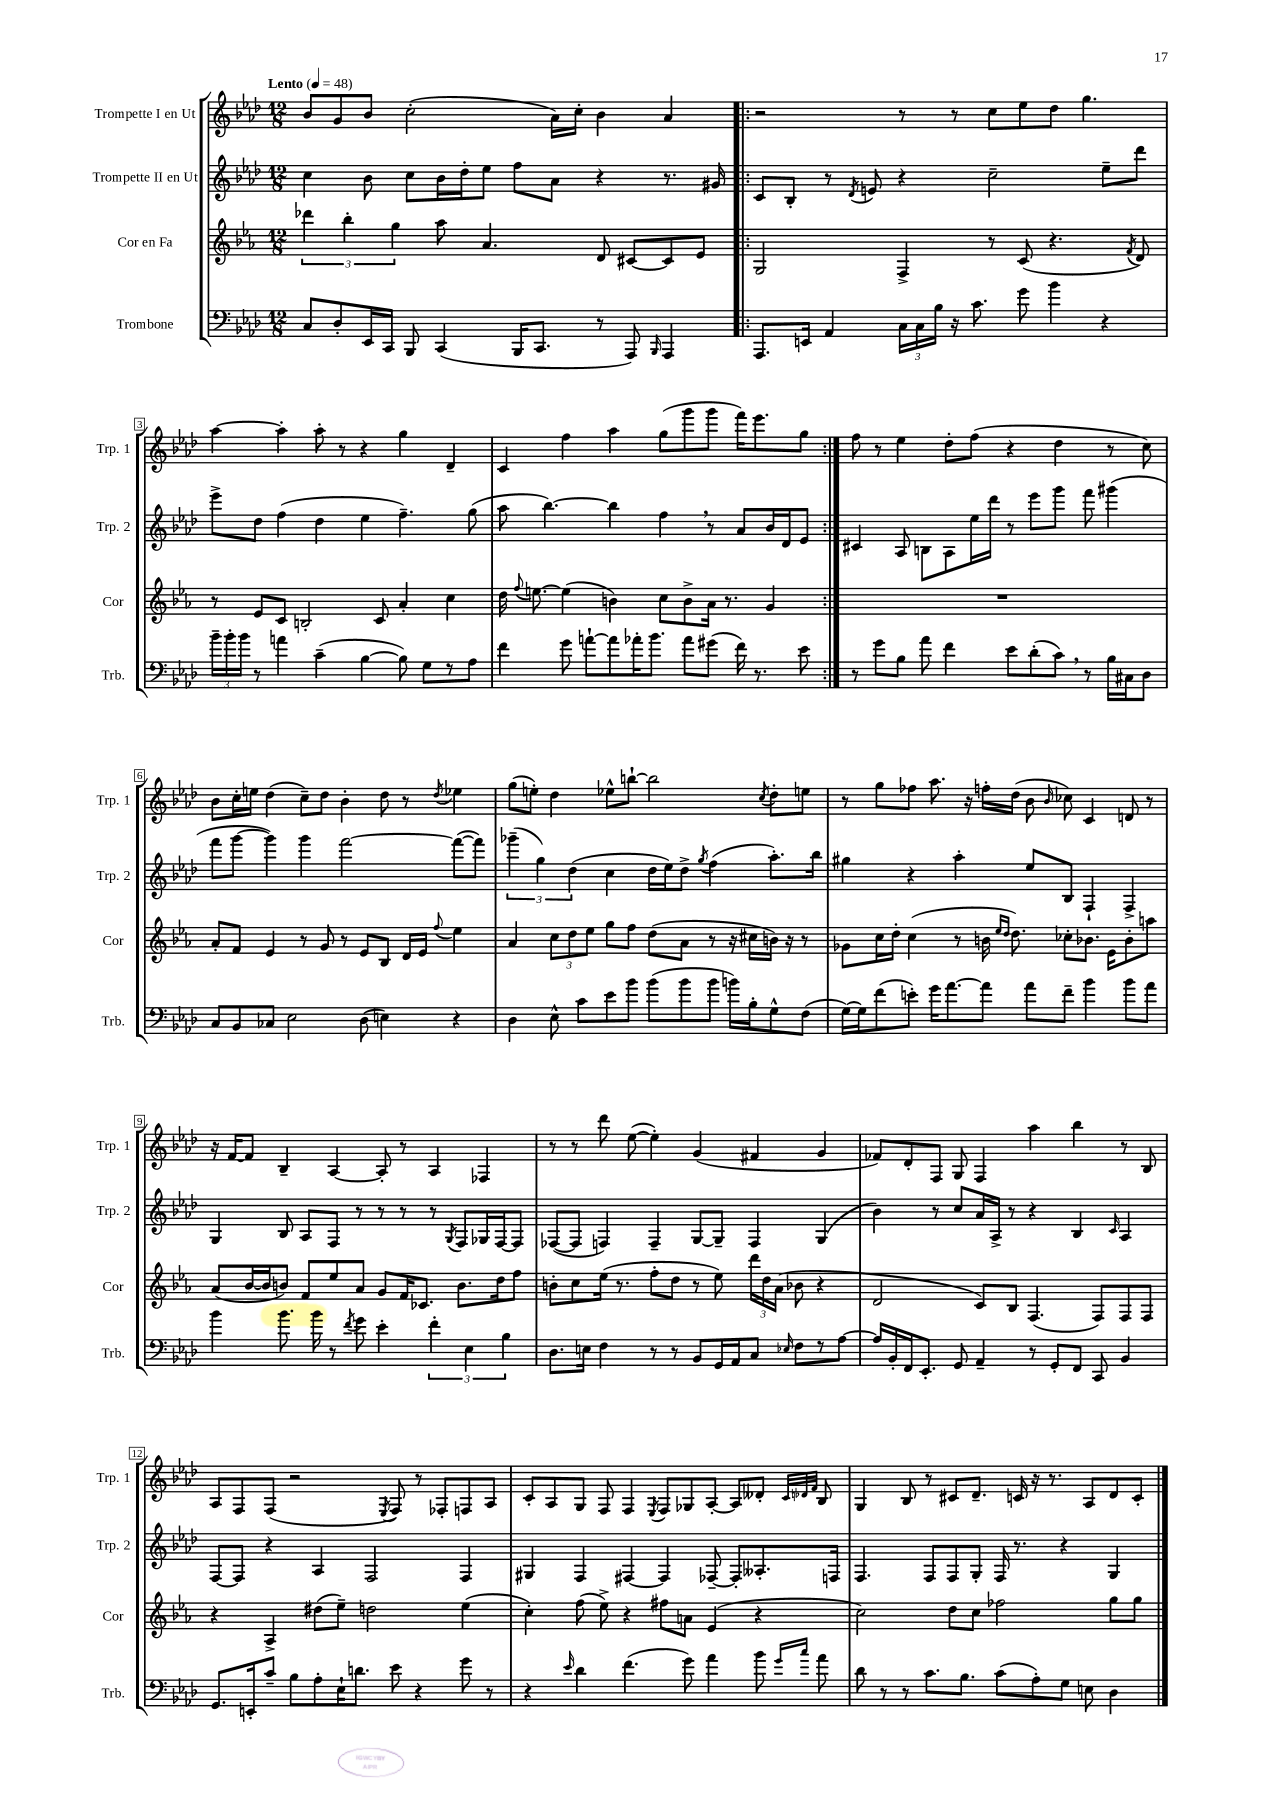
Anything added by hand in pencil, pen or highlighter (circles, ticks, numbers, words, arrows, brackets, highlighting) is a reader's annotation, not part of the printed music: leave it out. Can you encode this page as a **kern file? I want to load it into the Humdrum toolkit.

**kern	**kern	**kern	**kern
*part4	*part3	*part2	*part1
*staff4	*staff3	*staff2	*staff1
*I"Trombone	*I"Cor en Fa	*I"Trompette II en Ut	*I"Trompette I en Ut
*I'Trb.	*I'Cor	*I'Trp. 2	*I'Trp. 1
*clefF4	*clefG2	*clefG2	*clefG2
*k[b-e-a-d-]	*k[b-e-a-]	*k[b-e-a-d-]	*k[b-e-a-d-]
*M12/8	*M12/8	*M12/8	*M12/8
*MM48	*MM48	*MM48	*MM48
=1	=1	=1	=1
!	!	!	!LO:TX:a:B:t=Lento
8C/L	6ddd-X\	4cc\	8b-/L
8D-'/	.	.	8g/
.	6bb-'\	.	.
16EE-/L	.	8b-\	8b-/J
16CC/JJ	.	.	.
.	6gg\	.	.
8BBB-/	.	8cc\L	(2cc'\
(4CC/	8aa-\	16b-\L	.
.	.	16dd-'\J	.
.	4.a-/	8ee-\J	.
16BBB-/KL	.	8ff\L	.
8.CC/J	.	.	.
.	.	8a-\J	16a-\LL)
.	.	.	16cc'\JJ
8r	8d/	4r	4b-\
8AAA-/)	[8c#X/L	.	.
16qqBBB-/	.	.	.
4AAA-/	8c#/]	8.r	4a-/
.	8e-/J	.	.
.	.	16g#X/	.
=2!|:	=2!|:	=2!|:	=2!|:
8.AAA-/L	2G/	8c/L	2r
.	.	8B-'/J	.
16EEn/Jk	.	.	.
4AA-/	.	8r	.
.	.	8qd-/	.
.	.	8en/	.
24C\LL	4F^/	4r	8r
24C\	.	.	.
24B-\JJ	.	.	.
16r	.	.	8r
8.c\	.	.	.
.	8r	2cc~\	8cc\L
8g\	(8c/	.	8ee-\
4b-\	4.r	.	8dd-\J
.	.	.	4.gg\
4r	.	8ee-~\L	.
.	8qf/	.	.
.	8d/)	8ddd-\J	.
!!LO:LB:g=z
=3	=3	=3	=3
24b-~\LL	8r	8eee-^\L	[4aa-\
24b-'\	.	.	.
24b-\JJ	.	.	.
8r	8e-/L	8dd-\J	.
4an\	8c/J	(4ff\	4aa-'\]
.	2Bn'/	.	.
(4c~\	.	4dd-\	8aa-'\
.	.	.	8r
[4B-\	.	4ee-\	4r
.	8c/	.	.
8B-\])	4a-'/	4.ff~\)	4gg\
8G\L	.	.	.
8r	4cc\	.	4d-~/
8A-\J	.	(8gg\	.
=4	=4	=4	=4
4f\	16dd\	8aa-\	4c/
.	8qqff/	.	.
.	[8.een\	.	.
.	.	[4.bb-\)	.
8g\	(4ee\]	.	4ff\
[8an`\L	.	.	.
8a\]	4bn\)	4bb-\]	4aa-\
16a-X'\K	.	.	.
8.b-\J	.	.	.
.	8cc\L	4ff,\	(8gg\L
8a-\L	8b^\	.	8ggg\
(8g#X\J	16a-\Jk	8r	8ggg\J
.	8.r	.	.
16f\)	.	8a-/L	16fff\KL)
8.r	.	.	8.eee-\
.	4g/	16b-/L	.
.	.	16d-/J	.
8e-\	.	8e-/J	8gg\J
=5:|!	=5:|!	=5:|!	=5:|!
8r	1.r	4c#X/	8ff\
8g\L	.	.	8r
8B-\J	.	8A-/	4ee-\
8a-\	.	8Bn\L	.
4f\	.	8A-\	8dd-'\L
.	.	16ee-\L	(8ff\J
.	.	16ddd-\JJ	.
8e-\L	.	8r	4r
(8d-'\	.	8eee-\L	.
8c,\J)	.	8ggg\J	4dd-\
8r	.	8fff\	.
16B-\LL	.	(4ggg#X\	8r
16C#X\J	.	.	.
8D-\J	.	.	8cc\)
!!LO:LB:g=z
=6	=6	=6	=6
8C/L	8a-'/L	8fff\L	8b-\L
8BB-/	8f/J	[8ggg\J	16cc'\L
.	.	.	16een\JJ
8C-X/J	4e-/	4ggg\])	(4dd-\
2E-\	.	.	.
.	8r	4ggg\	8cc~\L)
.	8g/	.	8dd-\J
.	8r	[2fff\	4b-'\
(8D-\	8e-/L	.	.
4En\)	8B-/J	.	8dd-\
.	16d/LL	.	8r
.	16e-/JJ	.	.
.	8qqff/	.	8qdd-/
4r	4ee-\	(8fff\L_	4ee-X\
.	.	8fff\J])	.
=7	=7	=7	=7
4D-\	4a-/	(6ggg-X~\	(8gg\L
.	.	.	8een'\J)
.	.	6gg\)	.
8E-^^\	12cc\L	.	4dd-\
.	12dd\	(6dd-\	.
8c\L	.	.	.
.	12ee-\J	.	.
8e-\	8gg\L	4cc\	8ee-X^^\L
8b-\J	8ff\J	.	[8bbn`\J
(8b-\L	(8dd\L	16dd-\LL	2bb\]
.	.	16ee-\J)	.
8b-\	8a-\J	8dd-^\J	.
.	.	8qgg/	.
8b-\J	8r	(4ff\	.
16bn\LL)	16r	.	.
16B-'\J	16cc#X\LL	.	.
.	.	.	8qcc/
8G^^\	16bn\JJ)	8.aa-'\L)	8dd-'\L
.	16r	.	.
(8F\J	8r	.	8een\J
.	.	16bb-\Jk	.
=8	=8	=8	=8
[16G\LL)	8g-X\L	4gg#X\	8r
16G\J]	.	.	.
(8f\	16cc\L	.	8gg\L
.	16dd'\JJ	.	.
8en'\J)	(4cc\	4r	8ff-X\J
16g\KL	.	.	8.aa-\
[8.a-\	.	.	.
.	8r	4aa-'\	.
.	.	.	16r
8a-\J]	16bn\	.	16ffn'\LL
.	16qqee-/LL	.	.
.	16qqdd/JJ	.	.
.	8.dd\)	.	(16dd-\JJ
8a-\L	.	8ee-/L	8b-\
.	.	.	16qqb-/
8f~\J	8cc-X'\L	8B-/J	8cc-X\)
4b-\	8.b-X\J	4F`/	4c/
.	16e-\KL	.	.
8b-\L	8b-'\	4F^/	8dn/
8a-\J	8aan\J	.	8r
!!LO:LB:g=z
=9	=9	=9	=9
4b-\	(8a-/L	4G/	16r
.	.	.	[16f/KL
.	[16b-/L	.	8f/J]
.	16b-/J]	.	.
8.b-\	8bn/J)	8B-/	4B-~/
.	8f/L	8A-/L	.
16b-\	.	.	.
8r	8ee-/	8F/J	[4A-/
8qf/	.	.	.
8g\	8a-/J	8r	.
4e-'\	8g/L	8r	8A-'/]
.	16f/K	8r	8r
.	8.c-X/J	.	.
6f'\	.	8r	4A-/
.	.	8qG/	.
.	8.b\L	8F/L	.
6E-\	.	.	.
.	.	16G-X/L	4F-X/
.	16dd\k	[16F/J	.
6B-\	.	.	.
.	8ff\J	8F/J]	.
=10	=10	=10	=10
8.D-\L	8bn'\L	([8F-X/L	8r
.	8cc\	8F-/J]	8r
16En\Jk	.	.	.
4F\	(16ee-\Jk	4Fn/)	8ddd-\
.	8.r	.	.
.	.	.	([8ee-\
8r	8ff'\L	4F~/	4ee-'\])
8r	8dd\J	.	.
8BB-/L	8r	[8G/L	(4g/
16GG/L	8ee-\)	8G~/J]	.
16AA-/J	.	.	.
8C/J	24ddd\LL	4F/	4f#X/
.	24dd\	.	.
.	(24a-\JJ	.	.
16qqE-X/	.	.	.
8F\L	8b-X\	.	.
8r	4r	(4G/	4g/
[8A-\J	.	.	.
=11	=11	=11	=11
16A-/LL]	2d/	4b-\)	8f-X/L)
16BB-'/	.	.	.
16FF/J	.	.	8d-'/
8.EE-'/J	.	.	.
.	.	8r	8F/J
8GG/	.	8cc/L	8G/
4AA-~/	8c/L)	16a-/L	4F/
.	.	16A-^/JJ	.
.	8B-/J	8r	.
8r	(4.F/	4r	4aa-\
8GG'/L	.	.	.
8FF/J	.	4B-/	4bb-\
8CC/	8F/L)	.	.
.	.	16qqc/	.
4BB-/	8F/	4A-/	8r
.	8F/J	.	8B-/
!!LO:LB:g=z
=12	=12	=12	=12
8.GG/L	4r	[8F/L	8A-/L
.	.	8F/J]	8F/
16EEn'/k	.	.	.
8c~/J	4A-^/	4r	(8F/J
8B-\L	.	.	2r
8A-'\	(8dd#X\L	4A-/	.
16E-`\K	8ee-~\J)	.	.
8.dn\J	.	.	.
.	2ddn\	2F/	.
.	.	.	8qE-/
8e-\	.	.	8F/)
4r	.	.	8r
.	.	.	8F-X'/L
8g\	(4ee-\	4F/	8Fn/
8r	.	.	8A-/J
=13	=13	=13	=13
4r	4cc'\)	4G#X/	8c'/L
.	.	.	8A-/
16qqe-/	.	.	.
4d-\	(8ff\	4F/	8G/J
.	8ee-^\)	.	8F/
(4.f\	4r	[4F#X/	4F/
.	.	.	8qE-/
.	8ff#X\L	4F#/]	8F/L
8g\)	8an\J	.	8G-X/
4a-\	(4e-/	[8F-X~/	[8A-'/J
.	.	8F-'/L]	8A-/L]
8b-\	4r	8.A--X'/	8d--X'/J
.	.	.	32qqc/LLL
16qqg/LL	.	.	32qqd-X/
16qqcc/JJ	.	.	32qqf/JJJ
8a-\	.	.	8B-/
.	.	16Fn/Jk	.
=14	=14	=14	=14
8d-\	2cc\)	4.F/	4G/
8r	.	.	.
8r	.	.	8B-/
8.c\L	.	8F/L	8r
.	8dd\L	8F/	8c#X/L
8.B-\J	.	.	.
.	8cc\J	8G'/J	8.d-~/J
(8c\L	2ff-X\	16F/	.
.	.	8.r	16cn/
8A-'\)	.	.	16r
.	.	.	8.r
8G\J	.	4r	.
8En\	.	.	8A-/L
4D-\	8gg\L	4G/	8d-/
.	8gg\J	.	8c'/J
==	==	==	==
*-	*-	*-	*-
